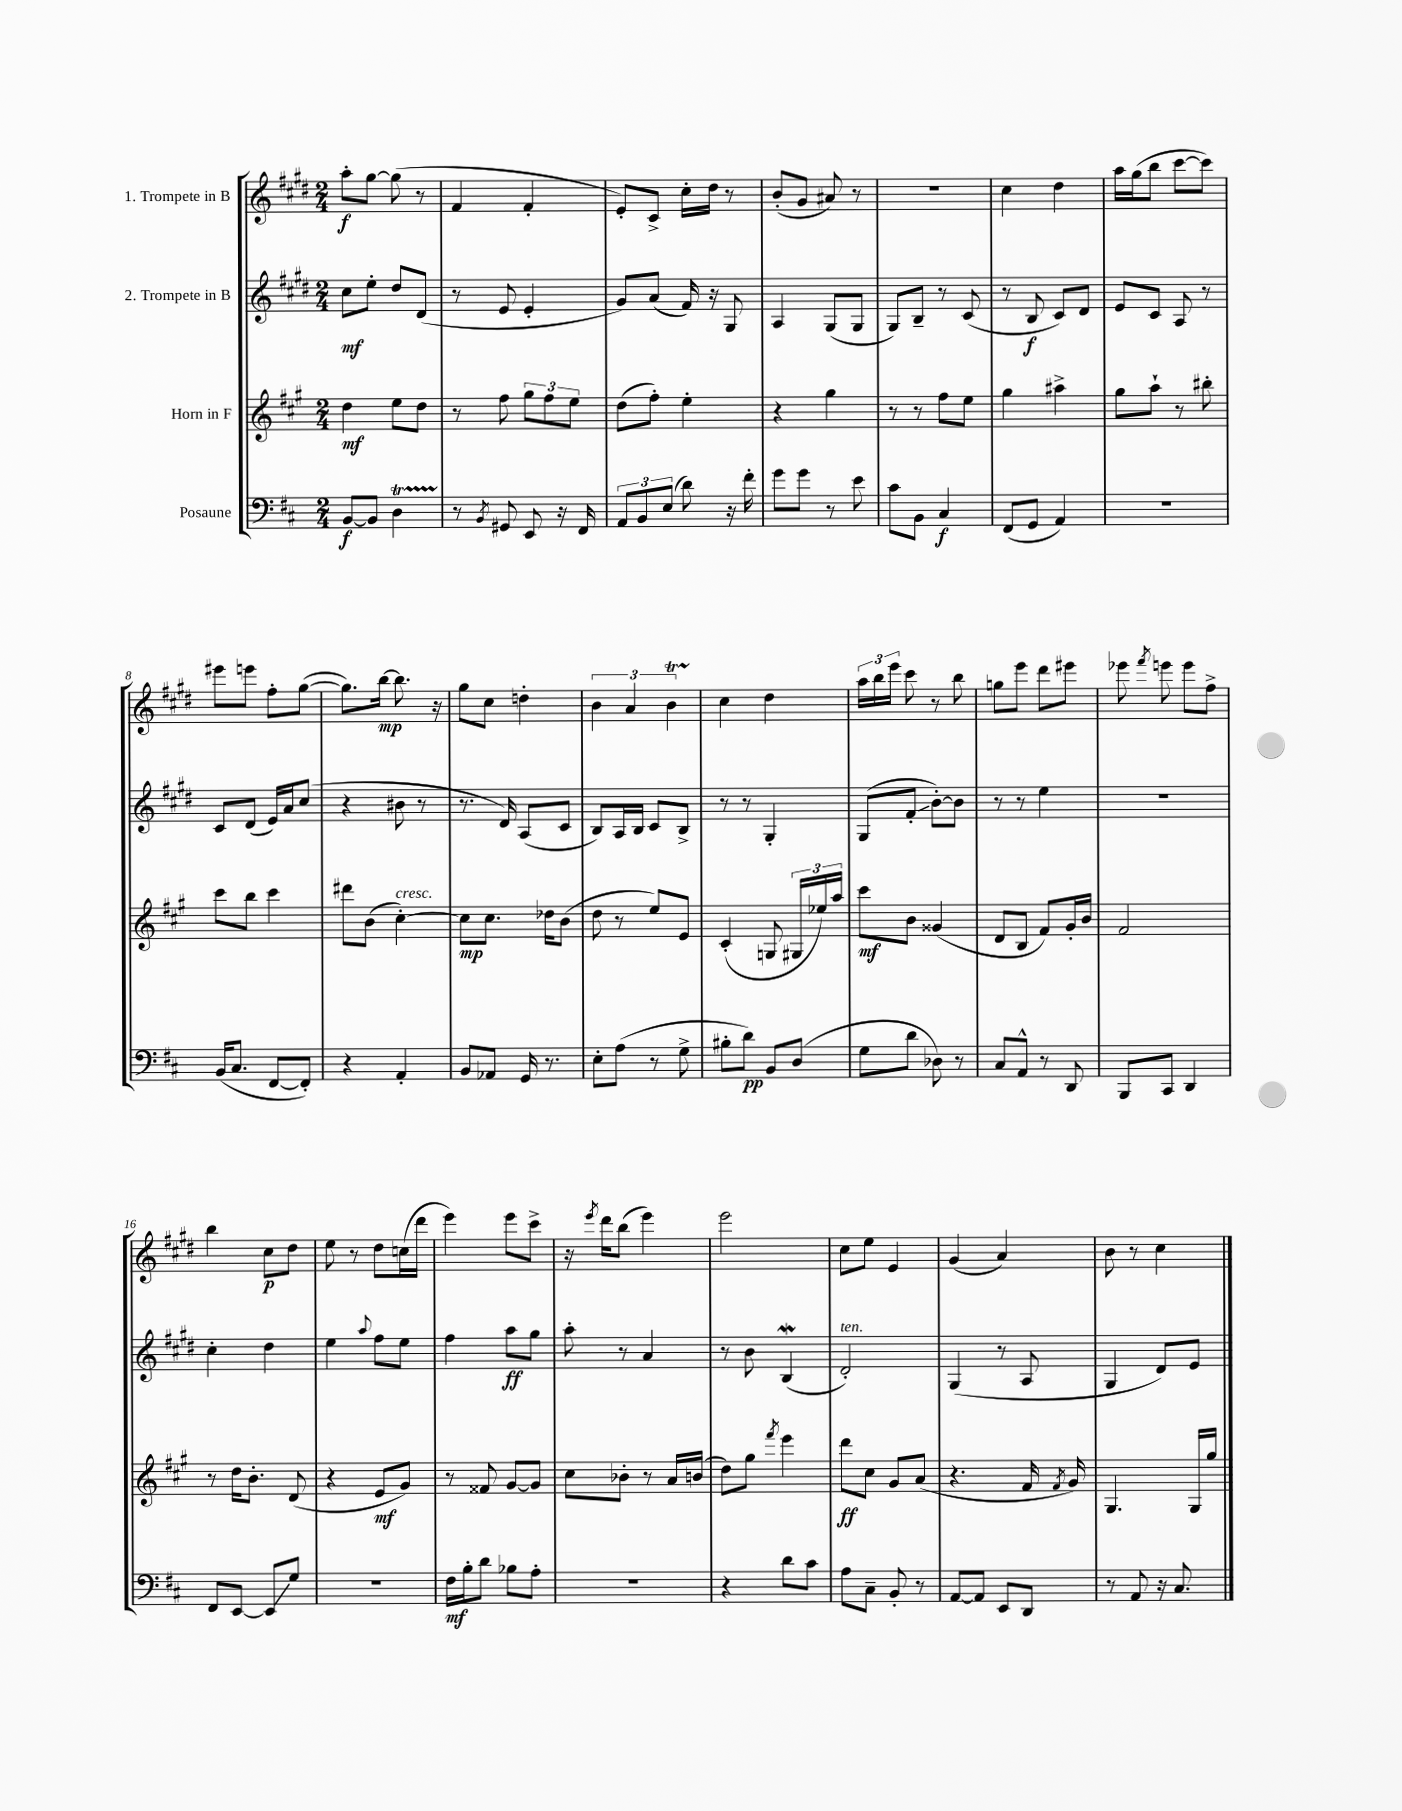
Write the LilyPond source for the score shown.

<<
\new StaffGroup <<
\new Staff = "s0" \with { instrumentName = "1. Trompete in B" } {
    \clef treble \key e \major \numericTimeSignature \time 2/4
    \autoBeamOff a''8[-.\f gis''8]~ gis''8( r8 |
    fis'4 fis'4-. |
    e'8[-.) cis'8]-> cis''16[-. dis''16] r8 |
    b'8[-.( gis'8] ais'8) r8 |
    r2 |
    cis''4 dis''4 |
    a''16[ gis''16( b''8] cis'''8[~ cis'''8]) |
    eis'''8[ e'''8] fis''8[-. gis''8]~( |
    gis''8.[) b''16]~\mp b''8. r16 |
    gis''8[ cis''8] d''4-. |
    \tuplet 3/2 { b'4 a'4 b'4\startTrillSpan } |
    cis''4\stopTrillSpan dis''4 |
    \tuplet 3/2 { a''16[ b''16 e'''16] } cis'''8 r8 b''8 |
    g''8[ e'''8] dis'''8[ eis'''8] |
    ees'''8 \acciaccatura { fis'''8 } e'''8 e'''8[ fis''8]-> |
    b''4 cis''8[\p dis''8] |
    e''8 r8 dis''8[ c''16( dis'''16] |
    e'''4) e'''8[ cis'''8]-> |
    r16 \acciaccatura { e'''8 } dis'''16[ b''8]( e'''4) |
    e'''2 |
    cis''8[ e''8] e'4 |
    gis'4( a'4) |
    b'8 r8 cis''4 \bar "|." |
}
\new Staff = "s1" \with { instrumentName = "2. Trompete in B" } {
    \clef treble \key e \major \numericTimeSignature \time 2/4
    \autoBeamOff cis''8[\mf e''8]-. dis''8[ dis'8]( |
    r8 e'8 e'4-. |
    gis'8[) a'8]( fis'16) r16 gis8 |
    a4 gis8[( gis8] |
    gis8[) b8]-- r8 cis'8( |
    r8 b8\f cis'8[) dis'8] |
    e'8[ cis'8] a8 r8 |
    cis'8[ dis'8]( e'16[) a'16 cis''8]( |
    r4 bis'8 r8 |
    r8. dis'16) a8[( cis'8] |
    b8[) a16 b16] cis'8[ b8]-> |
    r8 r8 gis4-. |
    gis8[( fis'8]-.\glissando b'8[~-.) b'8] |
    r8 r8 e''4 |
    R2 |
    cis''4-. dis''4 |
    e''4 \appoggiatura { a''8 } fis''8[ e''8] |
    fis''4 a''8[\ff gis''8] |
    a''8-. r8 a'4 |
    r8 b'8 b4\mordent( |
    dis'2-.^\markup { \italic "ten." }) |
    gis4( r8 a8 |
    gis4 dis'8[) e'8] \bar "|." |
}
\new Staff = "s2" \with { instrumentName = "Horn in F" } {
    \clef treble \key a \major \numericTimeSignature \time 2/4
    \autoBeamOff d''4\mf e''8[ d''8] |
    r8 fis''8 \tuplet 3/2 { gis''8[ fis''8 e''8] } |
    d''8[( fis''8]-.) e''4-. |
    r4 gis''4 |
    r8 r8 fis''8[ e''8] |
    gis''4 ais''4-> |
    gis''8[ a''8]-! r8 bis''8-. |
    cis'''8[ b''8] cis'''4 |
    dis'''8[ b'8]( cis''4~-.^\markup { \italic "cresc." }) |
    cis''8[\mp cis''8.] des''16[ b'8]( |
    d''8 r8 e''8[) e'8] |
    cis'4-.( g8 \tuplet 3/2 { gis16[ ees''16) a''16] } |
    cis'''8[\mf b'8] gisis'4( |
    d'8[ b8] fis'8[) gis'16-. b'16] |
    fis'2 |
    r8 d''16[ b'8.]-. d'8( |
    r4 e'8[\mf gis'8]) |
    r8 fisis'8 gis'8[~ gis'8] |
    cis''8[ bes'8]-. r8 a'16[ b'16]( |
    d''8[) gis''8] \acciaccatura { fis'''8 } e'''4 |
    d'''8[\ff cis''8] gis'8[ a'8]( |
    r4. fis'16 \acciaccatura { fis'8 } gis'16) |
    gis4. gis16[ gis''16] \bar "|." |
}
\new Staff = "s3" \with { instrumentName = "Posaune" } {
    \clef bass \key d \major \numericTimeSignature \time 2/4
    \autoBeamOff b,8[~\f b,8] d4\startTrillSpan |
    r8\stopTrillSpan \acciaccatura { b,8 } gis,8 e,8 r16 fis,16 |
    \tuplet 3/2 { a,8[ b,8 e8]( } d'8) r16 fis'16-. |
    g'8[ g'8] r8 e'8 |
    cis'8[ b,8] cis4\f |
    fis,8[( g,8] a,4) |
    r2 |
    b,16[( cis8.] fis,8[~ fis,8]-.) |
    r4 a,4-. |
    b,8[ aes,8] g,16 r8. |
    e8[-. a8]( r8 g8-> |
    bis8[-. d'8]\pp) b,8[ d8]( |
    g8[ d'8] des8) r8 |
    cis8[ a,8]-^ r8 d,8 |
    b,,8[ cis,8] d,4 |
    fis,8[ e,8]~ e,8[\glissando g8] |
    r2 |
    fis16[\mf b16-. d'8] bes8[ a8]-. |
    r2 |
    r4 d'8[ cis'8] |
    a8[ cis8]-- b,8-. r8 |
    a,8[~ a,8] e,8[ d,8] |
    r8 a,8 r16 cis8. \bar "|." |
}
>>
>>
